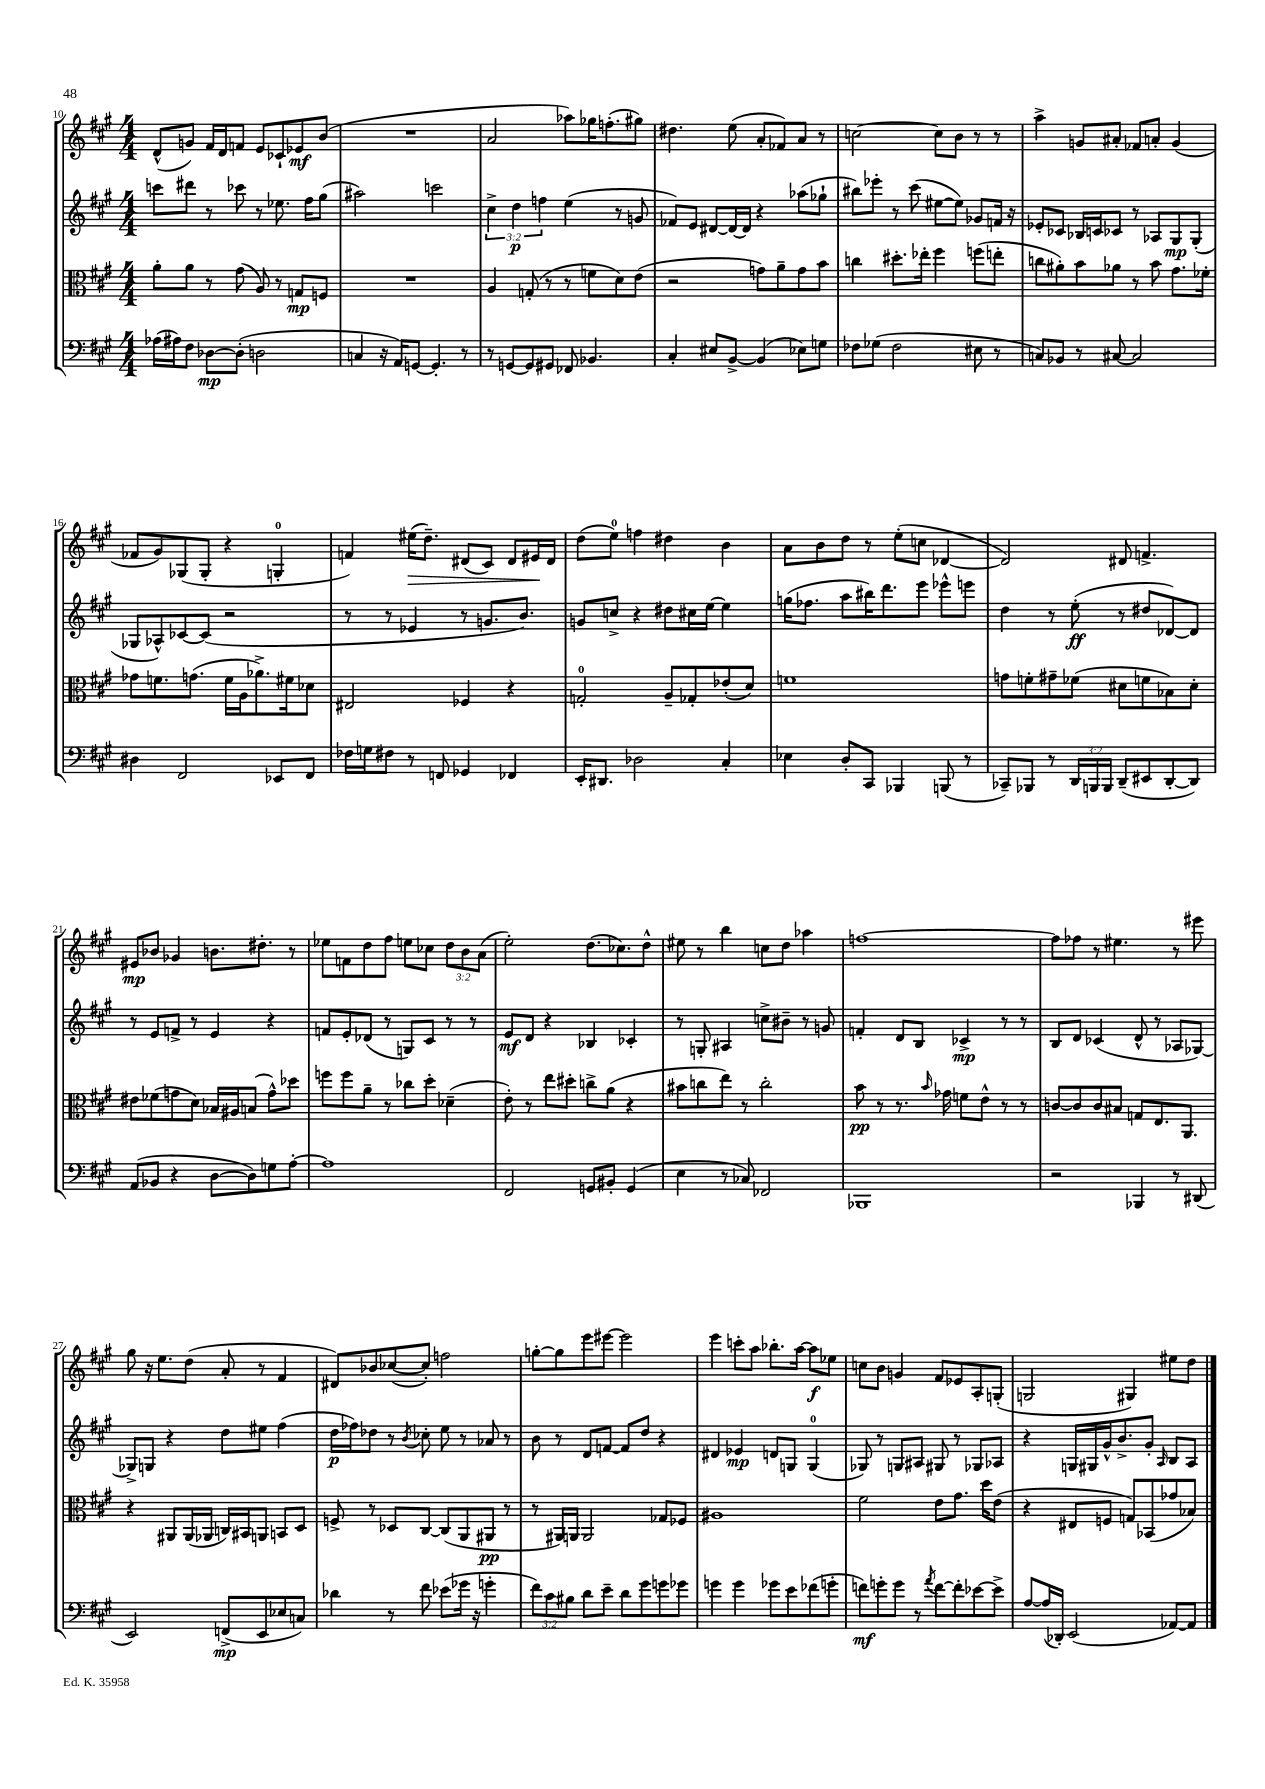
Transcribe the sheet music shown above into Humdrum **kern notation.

**kern	**dynam	**kern	**dynam	**kern	**dynam	**kern	**dynam
*part4	*part4	*part3	*part3	*part2	*part2	*part1	*part1
*staff4	*staff4	*staff3	*staff3	*staff2	*staff2	*staff1	*staff1
*clefF4	*	*clefC3	*	*clefG2	*	*clefG2	*
*k[f#c#g#]	*	*k[f#c#g#]	*	*k[f#c#g#]	*	*k[f#c#g#]	*
*M4/4	*	*M4/4	*	*M4/4	*	*M4/4	*
=10	=10	=10	=10	=10	=10	=10	=10
(16A-X\LL	.	8a'\L	.	8cccn\L	.	(8d^^/L	.
16A#X\J)	.	.	.	.	.	.	.
8F#\J	.	8a\J	.	8ddd#X\J	.	8gn/J)	.
[8D-X\L	mp	8r	.	8r	.	16f#/LL	.
.	.	.	.	.	.	16d/J	.
(8D-'\J]	.	(8g#\	.	8ccc-X\	.	8fn/J	.
2Dn\	.	8A/)	.	8r	.	8e/L	.
.	.	8r	.	8.ee-X\	.	8c-X`/	.
.	.	8Gn/L	mp	.	.	8e-X/	mf
.	.	.	.	16ff#\KL	.	.	.
.	.	8Fn/J	.	(8gg#\J	.	(8b/J	.
=11	=11	=11	=11	=11	=11	=11	=11
4Cn/	.	1r	.	2aa#X\)	.	1r	.
16r	.	.	.	.	.	.	.
16AA/KL)	.	.	.	.	.	.	.
[8GGn/J	.	.	.	.	.	.	.
4.GG'/]	.	.	.	2cccn\	.	.	.
8r	.	.	.	.	.	.	.
=12	=12	=12	=12	=12	=12	=12	=12
8r	.	4A/	.	6cc#^\	.	2a/	.
[8GGn/L	.	.	.	.	.	.	.
.	.	.	.	6dd\	p	.	.
8GG/]	.	(8Gn'/	.	.	.	.	.
.	.	.	.	6ffn\	.	.	.
8GG#X/J	.	8r	.	.	.	.	.
8FF-X/	.	8r	.	(4ee\	.	8aa-X\L)	.
4.BB-X/	.	8fn\L	.	.	.	16gg-X\K	.
.	.	.	.	.	.	(8.ffn'\	.
.	.	8d\)	.	8r	.	.	.
.	.	(8e\J	.	8gn/	.	8gg#X\J)	.
=13	=13	=13	=13	=13	=13	=13	=13
4C#'/	.	2r	.	8f-X/L)	.	4.dd#X\	.
.	.	.	.	8e/J	.	.	.
8E#X/L	.	.	.	[8d#X/L	.	.	.
[8BB^/J	.	.	.	16d#/L_	.	(8ee\	.
.	.	.	.	16d#/JJ]	.	.	.
(4BB/]	.	8gn\L)	.	4r	.	8a'/L	.
.	.	8a~\	.	.	.	8f-X/)	.
8E-X\L)	.	8g\	.	(8aa-X\L	.	8a/J	.
8Gn\J	.	8b\J	.	8gg-X`\J	.	8r	.
=14	=14	=14	=14	=14	=14	=14	=14
8F-X\L	.	4ccn\	.	8bb#X\L)	.	[2ccn\	.
(8G-X\J	.	.	.	8eee-X'\J	.	.	.
2F-\	.	8.dd#X'\L	.	8r	.	.	.
.	.	.	.	(8ccc#\	.	.	.
.	.	16ee-X'\Jk	.	.	.	.	.
.	.	4ff#\	.	[8ee#X\L	.	8cc\L]	.
.	.	.	.	8ee#\J])	.	8b\J	.
8E#X\	.	(8ffn\L	.	8g-X/L	.	8r	.
8r	.	8een'\J	.	16fn/Jk	.	8r	.
.	.	.	.	16r	.	.	.
=15	=15	=15	=15	=15	=15	=15	=15
8Cn/L)	.	8ccn\L	.	8e-X'/L	.	4aa^\	.
8BB-X/J	.	8a#X'\)	.	8c-X/J	.	.	.
8r	.	8b\	.	16B-X/LL	.	8gn/L	.
.	.	.	.	16cn/J	.	.	.
[8C#X/	.	8a-X\J	.	8c-X/J	.	8a#X'/J	.
2C#/]	.	8r	.	8r	.	8f-X/L	.
.	.	8b\	.	8A-X/L	.	8an'/J	.
.	.	8.g#\L	.	8G#/	mp	(4g/	.
.	.	.	.	(8G#'/J	.	.	.
.	.	16f-X'\Jk	.	.	.	.	.
!!LO:LB:g=z
=16	=16	=16	=16	=16	=16	=16	=16
4D#X\	.	8g-X\L	.	8G-X/L	.	8f-X/L	.
.	.	8.fn\	.	8A-X^^/)	.	8g#/)	.
2FF#/	.	.	.	[8c-X/	.	(8G-X/	.
.	.	(8.gn\J	.	.	.	.	.
.	.	.	.	(8c-/J]	.	8G-'/J	.
.	.	16f\LL	.	2r	.	4r	.
.	.	16A\J	.	.	.	.	.
.	.	8.a-X^\)	.	.	.	.	.
8EE-X/L	.	.	.	.	.	4Gn'/	.
.	.	16f#X\k	.	.	.	.	.
8FF#/J	.	8d-X\J	.	.	.	.	.
=17	=17	=17	=17	=17	=17	=17	=17
16F-X\LL	.	2E#X/	.	8r	.	4fn/)	.
16Gn\J	.	.	.	.	.	.	.
8F#X\J	.	.	.	8r	.	.	.
!	!	!	!	!	!	!	!LO:HP:b
8r	.	.	.	4e-X/	.	(16ee#X\KL	>
.	.	.	.	.	.	8.dd~\J)	.
8FFn/	.	.	.	.	.	.	.
4GG-X/	.	4F-X/	.	8r	.	(8d#X/L	.
.	.	.	.	8.gn/L	.	8c#/J)	.
4FF-X/	.	4r	.	.	.	8d#/L	.
.	.	.	.	8.b/J)	.	.	.
.	.	.	.	.	.	16e#X/L	.
.	.	.	.	.	.	16d#/JJ	]
=18	=18	=18	=18	=18	=18	=18	=18
16EE'/KL	.	2Gn'/	.	8gn/L	.	(8dd\L	.
8.DD#X/J	.	.	.	.	.	.	.
.	.	.	.	8ccn^/J	.	8ee\J)	.
2D-X\	.	.	.	4r	.	4ffn\	.
.	.	8A~/L	.	8dd#X\L	.	4dd#X\	.
.	.	8G-X'/	.	16cc#X\L	.	.	.
.	.	.	.	[16ee\JJ	.	.	.
4C#'/	.	(8e-X'/	.	4ee\]	.	4b\	.
.	.	8d/J)	.	.	.	.	.
=19	=19	=19	=19	=19	=19	=19	=19
4E-X\	.	1fn	.	(16ggn\KL	.	8a\L	.
.	.	.	.	8.ff-X\J	.	.	.
.	.	.	.	.	.	8b\	.
8D'/L	.	.	.	8aa\L	.	8dd\J	.
8CC#/J	.	.	.	16bb#X\K)	.	8r	.
.	.	.	.	8.ddd\	.	.	.
4BBB-X/	.	.	.	.	.	(8ee'\L	.
.	.	.	.	8eee\J	.	8ccn\J	.
(8BBBn/	.	.	.	8eee-X^^\L	.	[4d-X/	.
8r	.	.	.	8eeen\J	.	.	.
=20	=20	=20	=20	=20	=20	=20	=20
8CC-X~/L)	.	8gn\L	.	4dd\	.	2d-/])	.
8BBB-X/J	.	8fn'\	.	.	.	.	.
8r	.	8g#X~\	.	8r	.	.	.
24DD/LL	.	(8f-X\J	.	(8ee'\	ff	.	.
24BBBn/	.	.	.	.	.	.	.
24BBB/JJ	.	.	.	.	.	.	.
(8DD~/L	.	8d#X\L	.	8r	.	8d#X/	.
8EE#X/	.	8fn\	.	8dd#X/L	.	4.fn^/	.
[8DD'/	.	8B-X\)	.	[8d-X/)	.	.	.
8DD/J])	.	8d#'\J	.	8d-/J]	.	.	.
!!LO:LB:g=z
=21	=21	=21	=21	=21	=21	=21	=21
(8AA/L	.	8e#X\L	.	8r	.	8e#X/L	mp
8BB-X/J	.	(8f-X\	.	8e/L	.	8b-X/J	.
4r	.	8gn\	.	8fn^/J	.	4g-X/	.
.	.	8d\J)	.	8r	.	.	.
[8D\L	.	16B-X/LL	.	4e/	.	8.bn\L	.
.	.	16A#X/J	.	.	.	.	.
8D\])	.	(8Bn/J	.	.	.	.	.
.	.	.	.	.	.	8.dd#X'\J	.
8Gn\	.	8g^^\L)	.	4r	.	.	.
[8A'\J	.	8dd-X\J	.	.	.	8r	.
=22	=22	=22	=22	=22	=22	=22	=22
1A]	.	8ffn\L	.	8fn/L	.	8ee-X\L	.
.	.	8ff\	.	8e'/	.	8fn\	.
.	.	8a~\J	.	(8d-X/J	.	8dd\	.
.	.	8r	.	8r	.	8ff#\J	.
.	.	8cc-X\L	.	8Gn/L)	.	8een\L	.
.	.	8dd'\J	.	8c#/J	.	8cc-X\J	.
.	.	(4d-X~\	.	8r	.	12dd\L	.
.	.	.	.	.	.	12b\	.
.	.	.	.	8r	.	.	.
.	.	.	.	.	.	(12a\J	.
=23	=23	=23	=23	=23	=23	=23	=23
2FF#/	.	8e'\)	.	8e/L	mf	2ee'\)	.
.	.	8r	.	8d/J	.	.	.
.	.	8ee\L	.	4r	.	.	.
.	.	8dd#X'\J	.	.	.	.	.
8GGn/L	.	8ccn^\L	.	4B-X/	.	(8.dd\L	.
8BB#X'/J	.	(8a\J	.	.	.	.	.
.	.	.	.	.	.	8.cc-X\)	.
(4GG/	.	4r	.	4c-X'/	.	.	.
.	.	.	.	.	.	8dd^^\J	.
=24	=24	=24	=24	=24	=24	=24	=24
4E\	.	8b#X\L	.	8r	.	8ee#X\	.
.	.	8ccn\	.	8Gn'/	.	8r	.
8r	.	8ee\J)	.	4A#X/	.	4bb\	.
8C-X/)	.	8r	.	.	.	.	.
2FF-X/	.	2cc'\	.	8ccn^\L	.	8ccn\L	.
.	.	.	.	8b#X~\J	.	8dd\J	.
.	.	.	.	8r	.	4aa-X\	.
.	.	.	.	8gn/	.	.	.
=25	=25	=25	=25	=25	=25	=25	=25
1BBB-X	.	8b\	pp	4fn'/	.	[1ffn	.
.	.	8r	.	.	.	.	.
.	.	8.r	.	8d/L	.	.	.
.	.	.	.	8B/J	.	.	.
.	.	16qqb/	.	.	.	.	.
.	.	16g-X\	.	.	.	.	.
.	.	8fn\L	.	4c-X^/	mp	.	.
.	.	8e^^\J	.	.	.	.	.
.	.	8r	.	8r	.	.	.
.	.	8r	.	8r	.	.	.
=26	=26	=26	=26	=26	=26	=26	=26
2r	.	[8cn/L	.	8B/L	.	8ff\L]	.
.	.	8c/]	.	8d/J	.	8ff-X\J	.
.	.	8c/	.	(4c-X/	.	8r	.
.	.	8B#X/J	.	.	.	4.ee#X\	.
4BBB-X/	.	8Gn/L	.	8d^^/	.	.	.
.	.	8.E/	.	8r	.	.	.
8r	.	.	.	8A-X/L	.	8r	.
.	.	8.AA/J	.	.	.	.	.
(8DD#X/	.	.	.	[8G-X/J)	.	8eee#X\	.
!!LO:LB:g=z
=27	=27	=27	=27	=27	=27	=27	=27
2EE/)	.	4r	.	8G-X^/L]	.	8gg#\	.
.	.	.	.	8Gn/J	.	16r	.
.	.	.	.	.	.	8.ee\L	.
.	.	8AA#X/L	.	4r	.	.	.
.	.	(16AA#/L	.	.	.	(8dd\J	.
.	.	16AA-X/JJ	.	.	.	.	.
(8FFn^/L	mp	16Cn/LL)	.	8dd\L	.	8a'/	.
.	.	16BB#X/J	.	.	.	.	.
8EE/	.	8AAn/J	.	8ee#X\J	.	8r	.
8E-X/	.	8BBn/L	.	(4ff#\	.	4f#/	.
8Cn/J)	.	8D/J	.	.	.	.	.
=28	=28	=28	=28	=28	=28	=28	=28
4d-X\	.	8Fn^/	.	16dd\LL	p	8d#X/L)	.
.	.	.	.	16ff-X\J)	.	.	.
.	.	8r	.	8dd-X\J	.	8b-X/	.
8r	.	8D-X/L	.	8r	.	([8cc-X/	.
.	.	.	.	8qb/	.	.	.
8f#\	.	[8C#/J	.	8cc-X'\	.	8cc-'/J])	.
(8e-X\L	.	(8C#/L]	.	8ee\	.	2ffn\	.
16g-X\Jk	.	8AA/	.	8r	.	.	.
16r	.	.	.	.	.	.	.
4gn'\	.	8AA#X/J	pp	8a-X/	.	.	.
.	.	8r	.	8r	.	.	.
=29	=29	=29	=29	=29	=29	=29	=29
12f#\L)	.	8r	.	8b\	.	[8ggn'\L	.
12c#\	.	.	.	.	.	.	.
.	.	16AA#X/LL)	.	8r	.	8gg\]	.
12B#X\J	.	.	.	.	.	.	.
.	.	16AAn/JJ	.	.	.	.	.
8d\L	.	2AA/	.	8d/L	.	8eee\	.
8e~\J	.	.	.	[8fn/J	.	[8eee#X\J	.
8d\L	.	.	.	8f/L]	.	2eee#\]	.
8g#\	.	.	.	8dd/J	.	.	.
8gn\	.	8G-X/L	.	4r	.	.	.
8g-X\J	.	8F-X/J	.	.	.	.	.
=30	=30	=30	=30	=30	=30	=30	=30
4gn\	.	1A#X	.	4d#X/	.	4eee\	.
4g\	.	.	.	4e-X/	mp	8cccn'\L	.
.	.	.	.	.	.	8aa\J	.
8g-X\L	.	.	.	8dn/L	.	8.bb-X'\L	.
8e\	.	.	.	8Gn/J	.	.	.
.	.	.	.	.	.	[16aa\Jk	.
(8f-X\	.	.	.	(4G/	.	8aa\L]	f
8gn'\J	.	.	.	.	.	8ee-X\J	.
=31	=31	=31	=31	=31	=31	=31	=31
8fn\L)	mf	2f#\	.	8G-X/)	.	8ccn\L	.
8gn'\	.	.	.	8r	.	8b\J	.
8g\J	.	.	.	8Gn/L	.	4gn/	.
8r	.	.	.	8A#X/J	.	.	.
8qa/	.	.	.	.	.	.	.
[8f\L	.	8e\L	.	8G#X/	.	8f#/L	.
8f'\]	.	8.g#\J	.	8r	.	8e-X/	.
[8e-X\	.	.	.	8G-X/L	.	8A'/	.
.	.	16dd\KL	.	.	.	.	.
8e-^\J]	.	(8e\J	.	8A-X/J	.	(8Gn'/J	.
=32	=32	=32	=32	=32	=32	=32	=32
[8A/L	.	4r	.	4r	.	2Gn/	.
(16A/L]	.	.	.	.	.	.	.
16DD-X'/JJ)	.	.	.	.	.	.	.
(2EE/	.	8E#X/L	.	16Gn/LL	.	.	.
.	.	.	.	16G#X/	.	.	.
.	.	8Fn/J	.	16g#^^/J	.	.	.
.	.	.	.	8.b^/	.	.	.
.	.	8Gn/L)	.	.	.	4G#X/)	.
.	.	(8BB-X/	.	8g#'/J	.	.	.
.	.	.	.	16qqA/	.	.	.
[8AA-X/L)	.	8g-X/	.	8B/L	.	8ee#X\L	.
8AA-/J]	.	8B-X/J)	.	8A/J	.	8dd\J	.
==	==	==	==	==	==	==	==
*-	*-	*-	*-	*-	*-	*-	*-
